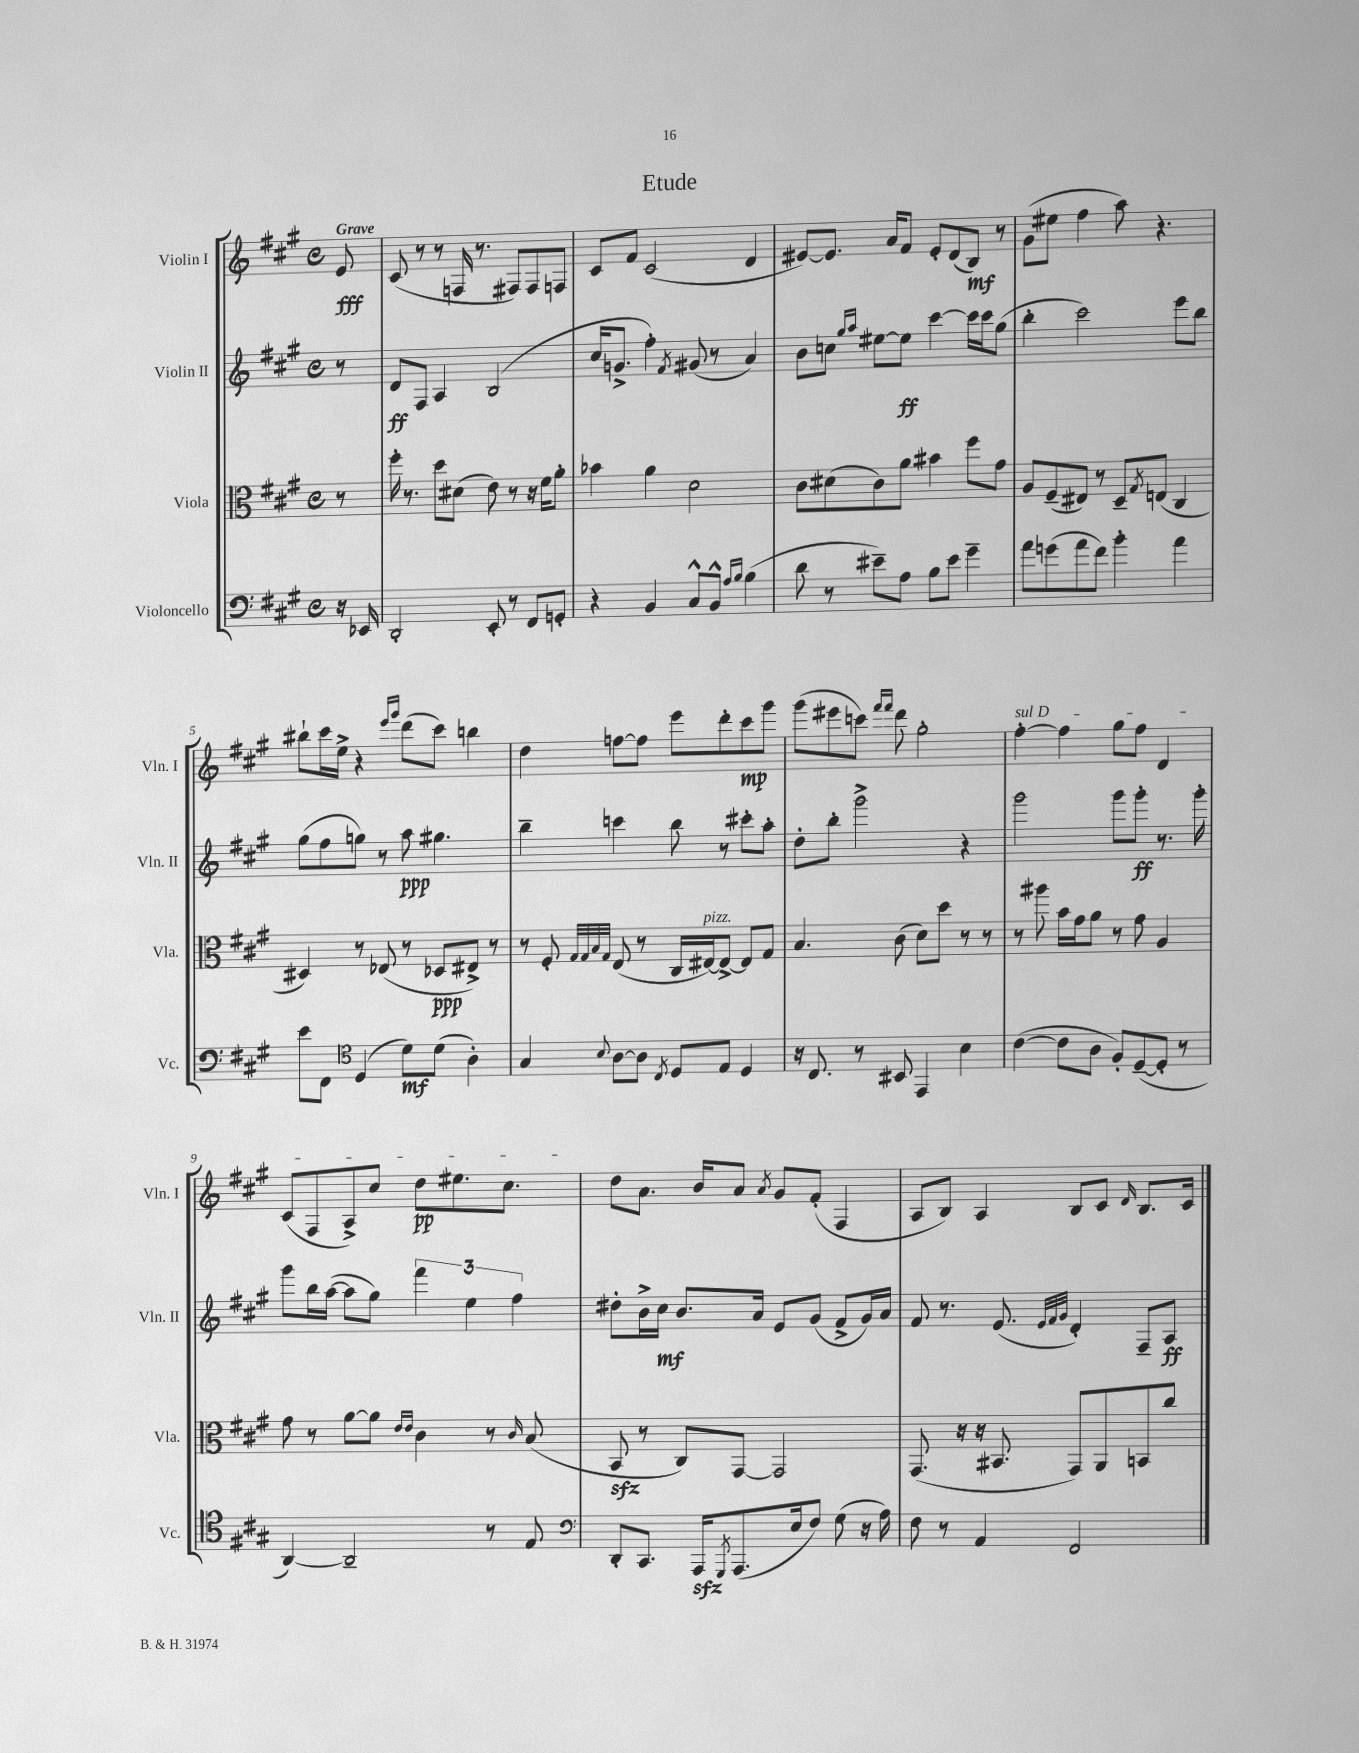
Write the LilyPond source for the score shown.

\header { title = "Etude" }
<<
\new StaffGroup <<
\new Staff = "s0" \with { instrumentName = "Violin I" shortInstrumentName = "Vln. I" } {
    \clef treble \key a \major \defaultTimeSignature \time 4/4 \partial 8 \tempo "Grave"
    e'8\fff |
    cis'8( r8 r8 f16 r8. fis8) fis8 f8 |
    cis'8 fis'8 cis'2( d'4 |
    eis'8~) eis'8. a'16 fis'8 eis'8-. d'8( b8\mf) r8 |
    gis'8( eis''8 fis''4 a''8) r4. |
    bis''8-! cis'''16 e''16-> r4 \grace { e'''16 gis'''16 } d'''8( cis'''8) b''4 |
    d''4 f''8~ f''8 e'''8 d'''8-. cis'''8\mp gis'''8 |
    gis'''8( eis'''8 c'''8) \grace { fis'''16 fis'''16 } d'''8 gis''2-. |
    \once \override TextSpanner.bound-details.left.text = \markup { \italic "sul D" } fis''4~-.\startTextSpan fis''4 gis''8 fis''8 d'4 |
    cis'8( fis8 a8->) cis''8 d''8\pp eis''8. cis''8.\stopTextSpan |
    d''8 a'8. b'16 a'8 \acciaccatura { a'8 } gis'8 fis'8-.( fis4 |
    a8 b8) a4 b8 cis'8 \grace { d'16 } b8. cis'16 \bar "|." |
}
\new Staff = "s1" \with { instrumentName = "Violin II" shortInstrumentName = "Vln. II" } {
    \clef treble \key a \major \defaultTimeSignature \time 4/4 \partial 8
    r8 |
    d'8\ff fis8 a4 b2( |
    cis''16 g'8.-> fis''4-.) \acciaccatura { fis'8 } gis'8( r8 a'4) |
    b'8 c''8 \grace { gis''16 a''16 } eis''8~ eis''8\ff cis'''4~ cis'''16 cis'''16 gis''8( |
    b''4-. cis'''2) e'''8 b''8 |
    gis''8( fis''8 g''8) r8 a''8\ppp gis''4. |
    b''4-- c'''4 b''8 r8 cis'''8-. a''8-. |
    d''8-. b''8-. gis'''2-> r4 |
    gis'''2 gis'''8 gis'''8-.\ff r8. gis'''16-. |
    gis'''8 b''16 a''16~( a''8 gis''8) \tuplet 3/2 { fis'''4 e''4 fis''4 } |
    dis''8-. b'16-> cis''16\mf b'8. a'16 e'8 gis'8( fis'8-> gis'16) a'16 |
    fis'8 r8. e'8.( \grace { e'32 fis'32 gis'32 } d'4-.) fis8-- a8\ff \bar "|." |
}
\new Staff = "s2" \with { instrumentName = "Viola" shortInstrumentName = "Vla." } {
    \clef alto \key a \major \defaultTimeSignature \time 4/4 \partial 8
    r8 |
    fis''16-. r8. d''8 dis'8( e'8) r8 r16 fis'16 a'8-. |
    bes'4 a'4 d'2 |
    cis'8 dis'8( cis'8) a'8 bis'4 fis''8 gis'8 |
    a8 fis8--( eis8) r8 d8-- \acciaccatura { gis8 } e8( cis4 |
    dis4) r8 ees8( r8 des8\ppp eis8->) r8 |
    r8 fis8-. \grace { gis32 gis32 b32 gis32 } e8( r8 cis16 eis16~^\markup { \italic "pizz." }) eis8~-> eis8 gis8 |
    b4. cis'8( d'8) d''8 r8 r8 |
    r8 ais''8 b'16 gis'16 a'8 r8 gis'8 a4 |
    gis'8 r8 a'8~ a'8 \grace { e'16 e'16 } cis'4 r8 \grace { cis'16 } b8( |
    b,8\sfz r8 cis8) gis,8~ gis,2 |
    gis,8.( r16 r16 bis,8. gis,8) a,8 b,8 cis''8 \bar "|." |
}
\new Staff = "s3" \with { instrumentName = "Violoncello" shortInstrumentName = "Vc." } {
    \clef bass \key a \major \defaultTimeSignature \time 4/4 \partial 8
    r16 ees,16 |
    d,2-. e,8-. r8 fis,8 g,8-. |
    r4 b,4 cis8-^ b,8-^ \grace { a16 b16 } b4( |
    d'8 r8 eis'8--) a8 b8 eis'8 gis'4-- |
    a'8 g'8( a'8 fis'8) b'4-. a'4 |
    e'8 fis,8 \clef tenor d4( d'8\mf) d'8( a4-.) |
    gis4 \appoggiatura { b8 } a8~ a8 \acciaccatura { cis8 } d8 e8 d4 |
    r16 cis8. r8 bis,8 e,4 b4 |
    cis'4~( cis'8 a8 fis8-.) d8~--( d8-. r8 |
    a,4~) a,2-- r8 e8 |
    \clef bass d,8-. cis,8. a,,16\sfz \acciaccatura { gis,,8 } a,,8.( e16 fis8) gis8( r16 a16) |
    fis8 r8 a,4 fis,2 \bar "|." |
}
>>
>>
